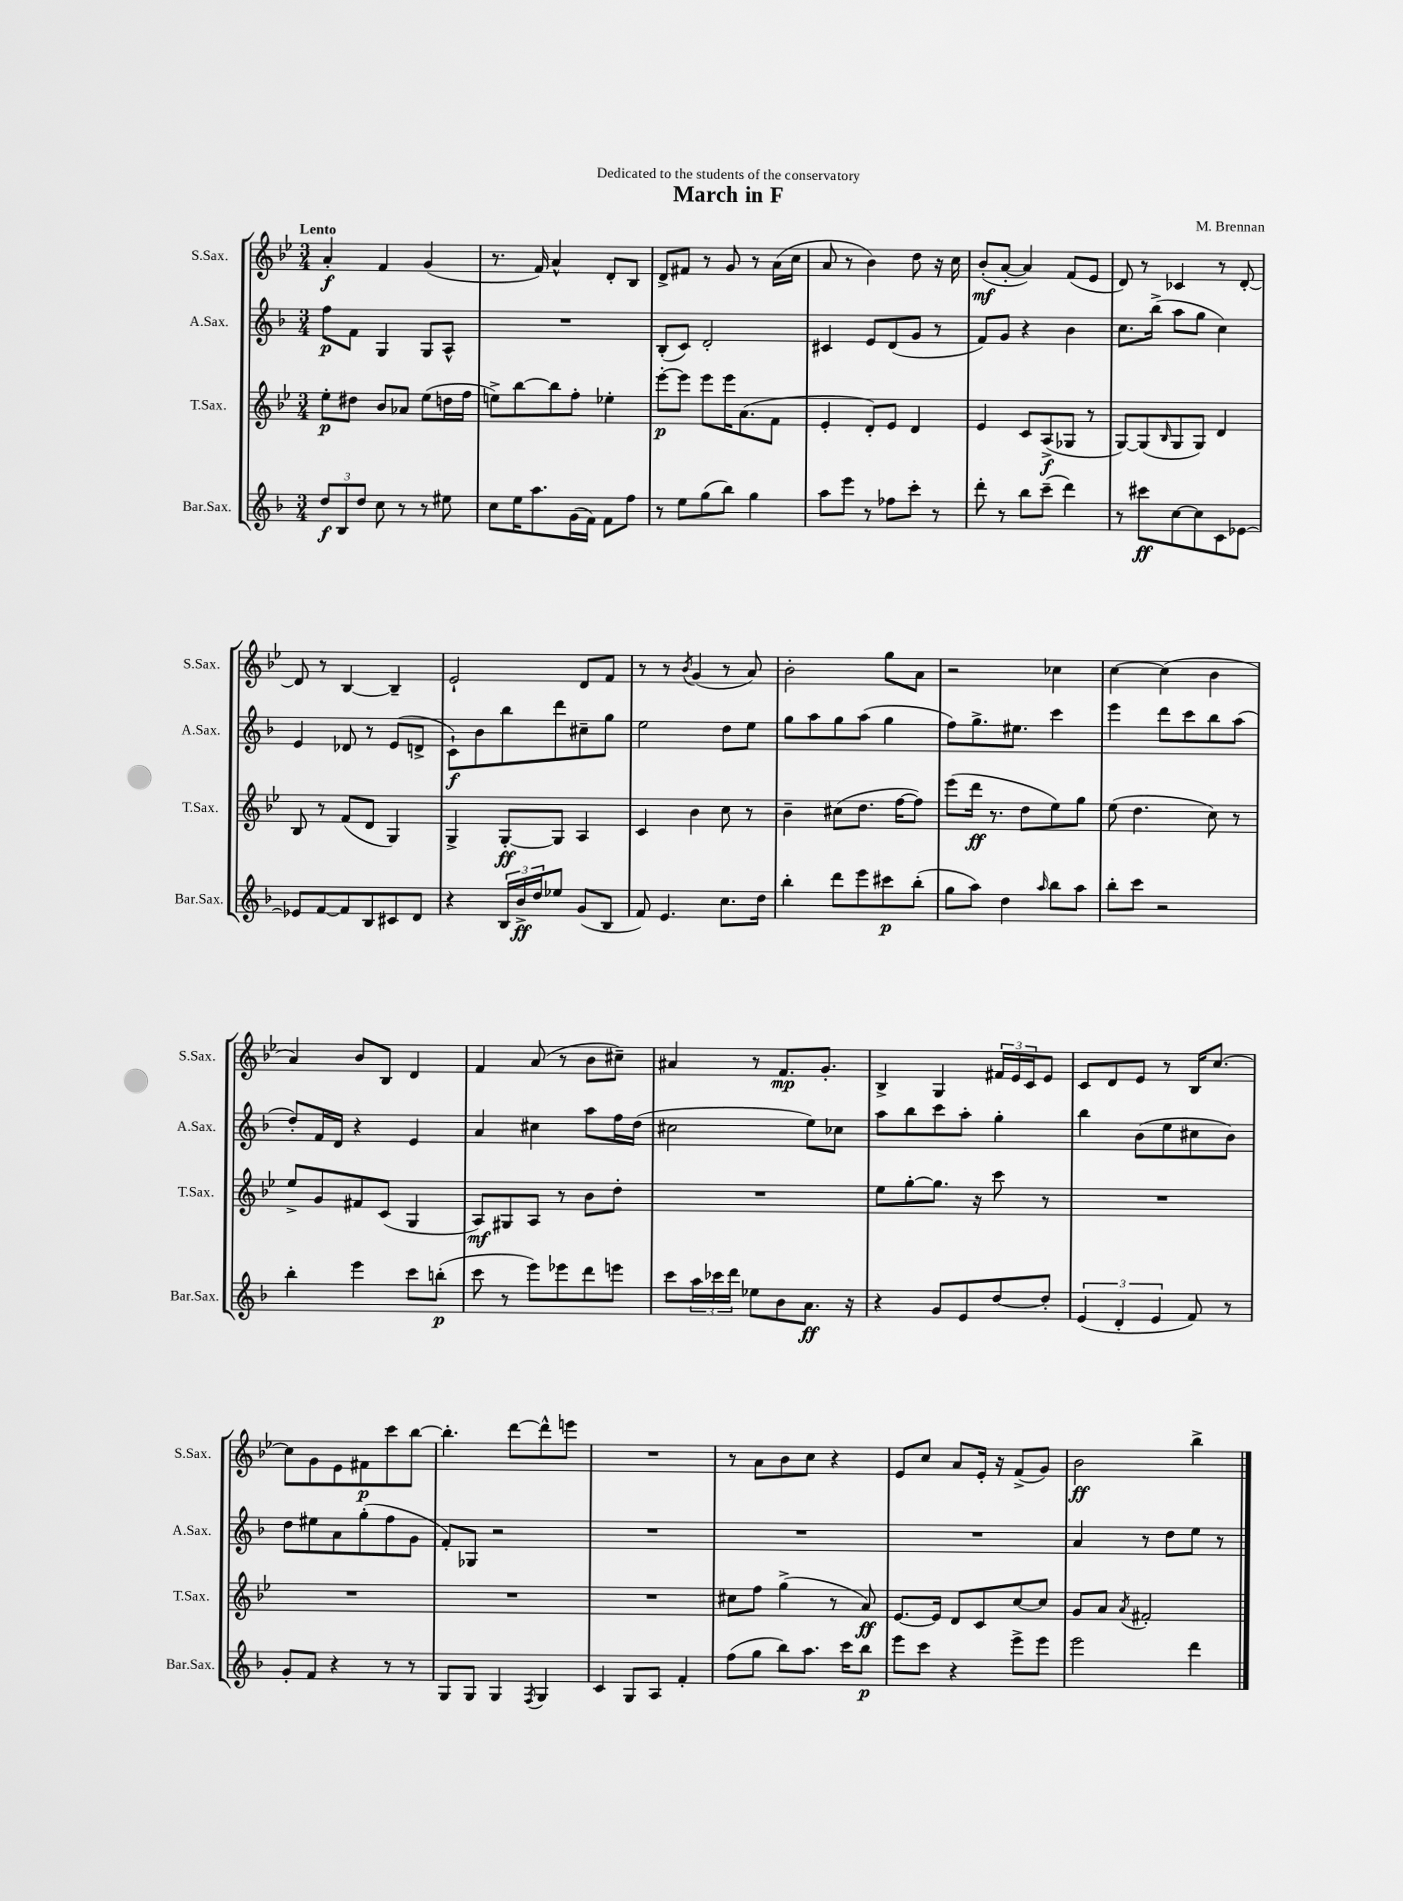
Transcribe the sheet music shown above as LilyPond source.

\header { title = "March in F" composer = "M. Brennan" dedication = "Dedicated to the students of the conservatory" }
<<
\new StaffGroup <<
\new Staff = "s0" \with { instrumentName = "S.Sax." shortInstrumentName = "S.Sax." } {
    \clef treble \key bes \major \numericTimeSignature \time 3/4 \tempo "Lento"
    a'4-.\f f'4 g'4( |
    r8. f'16) a'4-^ d'8-. bes8 |
    d'8-> fis'8 r8 g'8 r8 a'16( c''16 |
    a'8 r8 bes'4) d''8 r16 c''16 |
    bes'8-.\mf( a'8~-. a'4) f'8( ees'8 |
    d'8) r8 ces'4 r8 d'8~-. |
    d'8 r8 bes4~ bes4-- |
    ees'2-! d'8 f'8 |
    r8 r8 \acciaccatura { bes'8 } g'4( r8 a'8) |
    bes'2-. g''8 a'8 |
    r2 ces''4 |
    c''4~ c''4( bes'4 |
    a'4) bes'8 bes8 d'4 |
    f'4 a'8( r8 bes'8 cis''8--) |
    ais'4 r8 f'8.\mp g'8.-. |
    bes4-> g4 \tuplet 3/2 { fis'16 ees'16 c'16 } ees'8 |
    c'8 d'8 ees'8 r8 bes16 c''8.~ |
    c''8 g'8 ees'8 fis'8\p c'''8 bes''8~ |
    bes''4.-. d'''8~ d'''8-^ e'''8 |
    R2. |
    r8 a'8 bes'8 c''8 r4 |
    ees'8 c''8 a'8 ees'16-. r16 f'8->( g'8) |
    bes'2\ff bes''4-> \bar "|." |
}
\new Staff = "s1" \with { instrumentName = "A.Sax." shortInstrumentName = "A.Sax." } {
    \clef treble \key f \major \numericTimeSignature \time 3/4
    f''8\p f'8 g4 g8 a8-^ |
    R2. |
    bes8-.( c'8) d'2-. |
    cis'4 e'8 d'8( g'8 r8 |
    f'8) g'8 r4 bes'4 |
    c''8. bes''16->( a''8 g''8 c''4) |
    e'4 des'8 r8 e'8( d'8-> |
    c'8-!\f) bes'8 bes''8 d'''8 cis''8-- g''8 |
    e''2 d''8 e''8 |
    g''8 a''8 g''8 a''8( g''4 |
    f''8) g''8.-> eis''8. c'''4 |
    e'''4 d'''8 c'''8 bes''8 a''8( |
    d''8-.) f'16 d'16 r4 e'4 |
    a'4 cis''4 a''8 f''16 d''16( |
    cis''2 e''8) ces''8 |
    a''8 bes''8 c'''8 a''8-. g''4-. |
    bes''4 bes'8( e''8 cis''8 bes'8) |
    d''8 eis''8 a'8 g''8-.( f''8 g'8 |
    f'8-.) ges8 r2 |
    R2. |
    R2. |
    R2. |
    a'4 r8 d''8 e''8 r8 \bar "|." |
}
\new Staff = "s2" \with { instrumentName = "T.Sax." shortInstrumentName = "T.Sax." } {
    \clef treble \key bes \major \numericTimeSignature \time 3/4
    ees''8-.\p dis''8 bes'8 aes'8 ees''8( d''16 f''16 |
    e''8->) bes''8~ bes''8 f''8-. ees''4-. |
    ees'''8~-.\p ees'''8 ees'''8 ees'''16 a'8.( f'8 |
    ees'4-. d'8-.) ees'8 d'4 |
    ees'4 c'8 a8->\f( ges8 r8 |
    g8~) g8( \grace { bes16 } g8 g8) d'4 |
    bes8 r8 f'8( d'8 g4) |
    g4-> g8~-.\ff g8 a4 |
    c'4 bes'4 c''8 r8 |
    bes'4-- cis''8( d''8. f''16~ f''8) |
    ees'''8( d'''16\ff r8. d''8 ees''8) g''8 |
    ees''8( d''4. c''8) r8 |
    ees''8-> g'8 fis'8 c'8( g4 |
    a8\mf) gis8 a8 r8 bes'8 d''8-. |
    R2. |
    ees''8 g''8~-. g''8. r16 c'''8 r8 |
    R2. |
    R2. |
    R2. |
    R2. |
    cis''8 f''8 g''4->( r8 a'8\ff) |
    ees'8.~ ees'16 d'8 c'8 c''8~ c''8 |
    g'8 a'8 \acciaccatura { a'8 } fis'2-. \bar "|." |
}
\new Staff = "s3" \with { instrumentName = "Bar.Sax." shortInstrumentName = "Bar.Sax." } {
    \clef treble \key f \major \numericTimeSignature \time 3/4
    \tuplet 3/2 { d''8\f bes8 d''8 } c''8 r8 r8 eis''8 |
    c''8 e''16 a''8. g'16( f'16) f'8 f''8 |
    r8 e''8 g''8( bes''8) g''4 |
    a''8 e'''8 r8 fes''8 c'''8-. r8 |
    d'''8-. r8 bes''8 c'''8--( d'''4) |
    r8 cis'''8\ff c''8~ c''8 c'8 ees'8~ |
    ees'8 f'8~ f'8 bes8 cis'8 d'8 |
    r4 \tuplet 3/2 { bes16 bes'16->\ff d''16 } ees''8 g'8( bes8 |
    f'8) e'4. c''8. d''16 |
    bes''4-. d'''8 e'''8 cis'''8\p bes''8-.( |
    g''8 a''8) d''4 \grace { a''16 } bes''8 a''8 |
    bes''8-. c'''8 r2 |
    bes''4-. e'''4 c'''8 b''8-.\p( |
    c'''8 r8 e'''8) ees'''8 d'''8 e'''8 |
    c'''8 \tuplet 3/2 { a''16 ces'''16 d'''16 } ees''8 bes'8 a'8.\ff r16 |
    r4 g'8 e'8 d''8~ d''8-. |
    \tuplet 3/2 { e'4( d'4-. e'4 } f'8) r8 |
    g'8-. f'8 r4 r8 r8 |
    g8 g8 g4 \acciaccatura { f8 } g4 |
    c'4 g8 a8 f'4-. |
    f''8( g''8 bes''8) a''8. c'''16 bes''8\p |
    e'''8 c'''8 r4 e'''8-> e'''8 |
    e'''2 d'''4 \bar "|." |
}
>>
>>
\layout { \context { \Score \remove "Bar_number_engraver" } }
